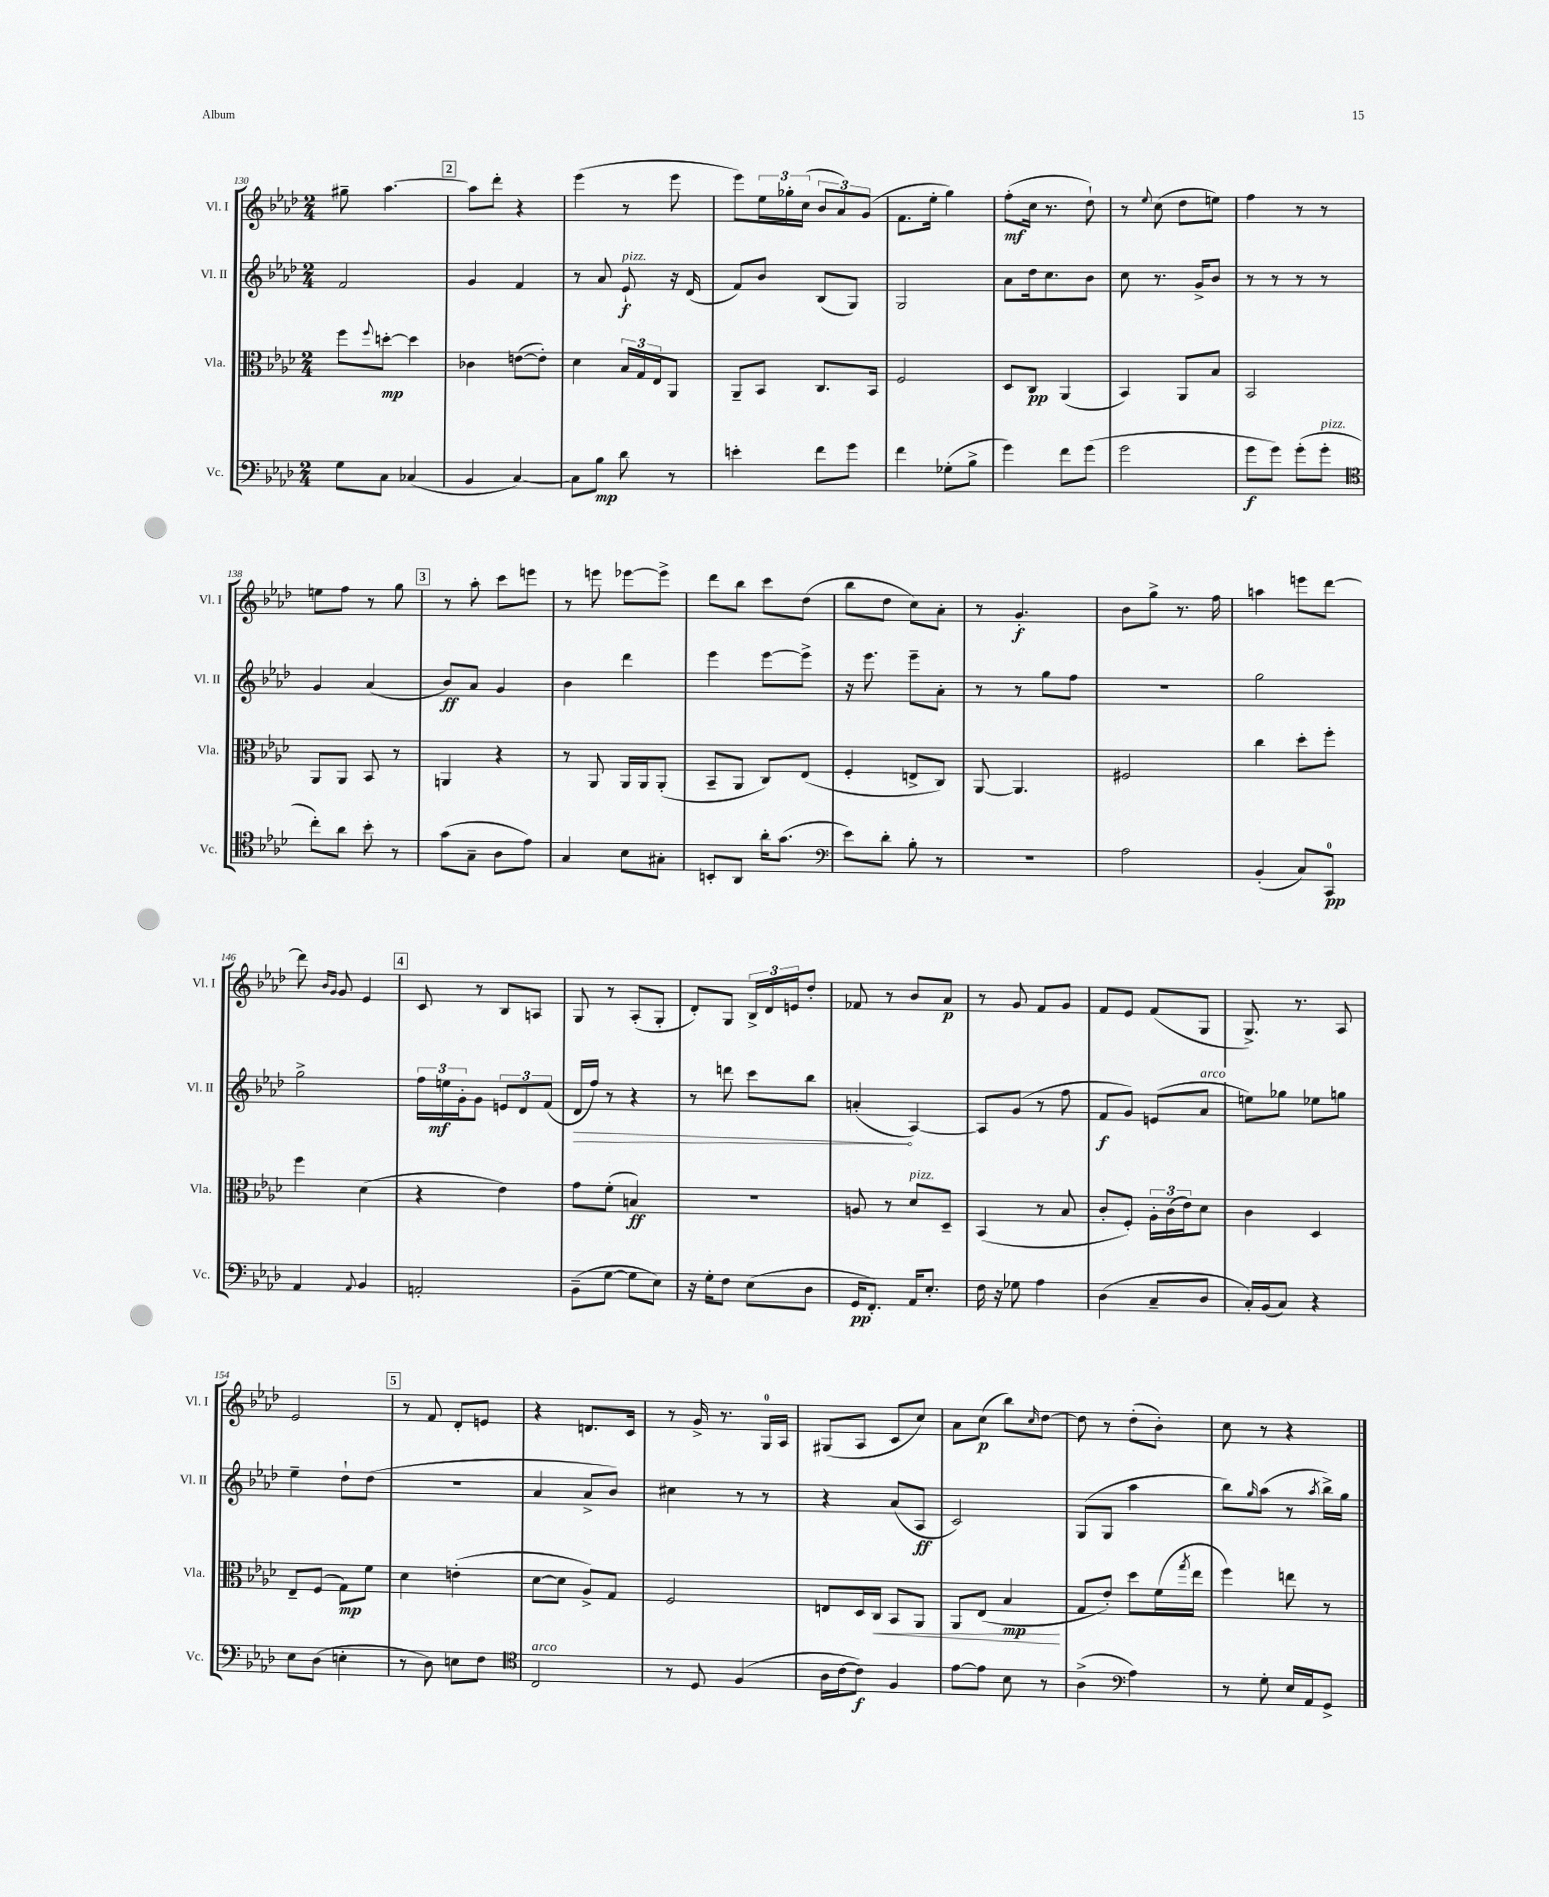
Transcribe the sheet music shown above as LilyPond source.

<<
\new StaffGroup <<
\new Staff = "s0" \with { instrumentName = "Vl. I" shortInstrumentName = "Vl. I" } {
    \clef treble \key aes \major \numericTimeSignature \time 2/4
    gis''8-- aes''4.~ |
    \mark \markup { \box "2" } aes''8 des'''8-. r4 |
    ees'''4( r8 ees'''8 |
    ees'''8) \tuplet 3/2 { ees''16 ges''16-. c''16( } \tuplet 3/2 { bes'8 aes'8) g'8( } |
    f'8. ees''16-. g''4) |
    f''8-.\mf( c''16 r8. des''8-!) |
    r8 \appoggiatura { ees''8 } c''8( des''8 e''8) |
    f''4 r8 r8 |
    e''8 f''8 r8 g''8 |
    \mark \markup { \box "3" } r8 aes''8-. c'''8 e'''8 |
    r8 e'''8 ees'''8~ ees'''8-> |
    des'''8 bes''8 c'''8 des''8( |
    bes''8 des''8 c''8) aes'8-. |
    r8 g'4.-.\f |
    bes'8 g''8-> r8. f''16 |
    a''4 e'''8 des'''8~ |
    des'''8 \grace { bes'16 g'16 } g'8 ees'4 |
    \mark \markup { \box "4" } c'8 r8 bes8 a8 |
    g8 r8 aes8-.( g8-. |
    des'8-.) g8 \tuplet 3/2 { bes16-> des'16 e'16 } des''8-. |
    fes'8 r8 bes'8 aes'8\p |
    r8 g'8 f'8 g'8 |
    f'8 ees'8 f'8( g8 |
    g8.->) r8. aes8 |
    ees'2 |
    \mark \markup { \box "5" } r8 f'8 des'8-. e'8 |
    r4 d'8. c'16 |
    r8 g'16-> r8. g16-0 aes16 |
    gis8( aes8 c'8 c''8) |
    aes'8 c''8\p( bes''8) \grace { c''16 } des''8~ |
    des''8 r8 des''8-.( bes'8-.) |
    c''8 r8 r4 \bar "|." |
}
\new Staff = "s1" \with { instrumentName = "Vl. II" shortInstrumentName = "Vl. II" } {
    \clef treble \key aes \major \numericTimeSignature \time 2/4
    f'2 |
    \mark \markup { \box "2" } g'4 f'4 |
    r8 aes'8 ees'8-!\f^\markup { \italic "pizz." } r16 des'16( |
    f'8) bes'8 bes8( g8) |
    g2 |
    aes'8 des''16 c''8. bes'8 |
    c''8 r8. g'16-> bes'8 |
    r8 r8 r8 r8 |
    g'4 aes'4( |
    \mark \markup { \box "3" } bes'8\ff) aes'8 g'4 |
    bes'4 des'''4 |
    ees'''4 ees'''8~ ees'''8-> |
    r16 ees'''8. ees'''8-- aes'8-. |
    r8 r8 g''8 f''8 |
    r2 |
    g''2 |
    g''2-> |
    \mark \markup { \box "4" } \tuplet 3/2 { f''16 e''16\mf g'16-. } g'8 \tuplet 3/2 { e'8 des'8 f'8( } |
    \once \override Hairpin.circled-tip = ##t des'16\> f''16) r8 r4 |
    r8 d'''8 c'''8 bes''8 |
    a'4-.\!( aes4~) |
    aes8 g'8( r8 f''8 |
    f'8\f g'8) e'8( aes'8^\markup { \italic "arco" } |
    e''8) ges''8 ees''8 g''8 |
    ees''4-- des''8-! des''8( |
    \mark \markup { \box "5" } R2 |
    aes'4 aes'8-> bes'8) |
    cis''4 r8 r8 |
    r4 aes'8( aes8\ff |
    c'2) |
    g8( g8 aes''4 |
    bes''8) \grace { g''16 } aes''8( r8 \acciaccatura { aes''8 } bes''16->) g''16 \bar "|." |
}
\new Staff = "s2" \with { instrumentName = "Vla." shortInstrumentName = "Vla." } {
    \clef alto \key aes \major \numericTimeSignature \time 2/4
    f''8 \appoggiatura { f''8 } d''8~-.\mp d''4 |
    \mark \markup { \box "2" } ces'4 e'8~( e'8-.) |
    des'4 \tuplet 3/2 { bes16 g16 ees16 } aes,8 |
    aes,8-- bes,8 c8. bes,16 |
    f2 |
    des8 c8\pp aes,4( |
    bes,4) aes,8 bes8 |
    bes,2 |
    aes,8 aes,8 bes,8 r8 |
    \mark \markup { \box "3" } a,4 r4 |
    r8 aes,8 aes,16 aes,16 aes,8-.( |
    bes,8-- aes,8 c8) ees8( |
    f4-. e8-> c8) |
    aes,8~ aes,4. |
    fis2 |
    c''4 des''8-. f''8-. |
    f''4 des'4( |
    \mark \markup { \box "4" } r4 ees'4) |
    g'8 f'8-.( b4\ff) |
    R2 |
    a8 r8 des'8^\markup { \italic "pizz." } des8-- |
    bes,4( r8 bes8 |
    c'8-. f8-.) \tuplet 3/2 { aes16-. c'16( ees'16) } des'8 |
    c'4 des4 |
    ees8-- f8( g8\mp) f'8 |
    \mark \markup { \box "5" } des'4 e'4-.( |
    des'8~ des'8 aes8->) g8 |
    f2 |
    e8 des16 c16\< bes,8 aes,8 |
    aes,8 ees8( bes4\mp\! |
    g8 ees'8-.) des''8 f'16( \acciaccatura { g''8 } ees''16 |
    f''4) e''8 r8 \bar "|." |
}
\new Staff = "s3" \with { instrumentName = "Vc." shortInstrumentName = "Vc." } {
    \clef bass \key aes \major \numericTimeSignature \time 2/4
    g8 c8 ces4( |
    \mark \markup { \box "2" } bes,4 c4~) |
    c8 bes8\mp des'8 r8 |
    e'4-. f'8 g'8 |
    f'4 ges8-.( bes8-> |
    g'4) f'8 g'8( |
    g'2 |
    g'8\f g'8) g'8-.( g'8-.^\markup { \italic "pizz." } |
    \clef tenor c''8-.) aes'8 bes'8-. r8 |
    \mark \markup { \box "3" } g'8( g8-- aes8 ees'8) |
    g4 bes8 gis8-. |
    b,8-. aes,8 aes'16-. g'8.( |
    \clef bass ees'8) des'8-. bes8-. r8 |
    r2 |
    aes2 |
    bes,4-.( c8) c,8-0\pp |
    aes,4 \appoggiatura { aes,8 } bes,4 |
    \mark \markup { \box "4" } a,2-. |
    bes,8--( g8~ g8 ees8) |
    r16 g16-. f8 ees8( des8 |
    g,16\pp f,8.-.) aes,16 ees8.-. |
    f16 r16 ges8 aes4 |
    des4( c8-- des8 |
    c16-.) bes,16( c8) r4 |
    ees8 des8( e4-. |
    \mark \markup { \box "5" } r8 des8) e8 f8 |
    \clef tenor c2^\markup { \italic "arco" } |
    r8 des8 f4( |
    aes16 c'16~ c'8\f) f4 |
    ees'8~ ees'8 bes8 r8 |
    aes4->( \clef bass aes4) |
    r8 g8-. ees16 aes,16 g,8-> \bar "|." |
}
>>
>>
\layout { \context { \Score currentBarNumber = #130 } }
